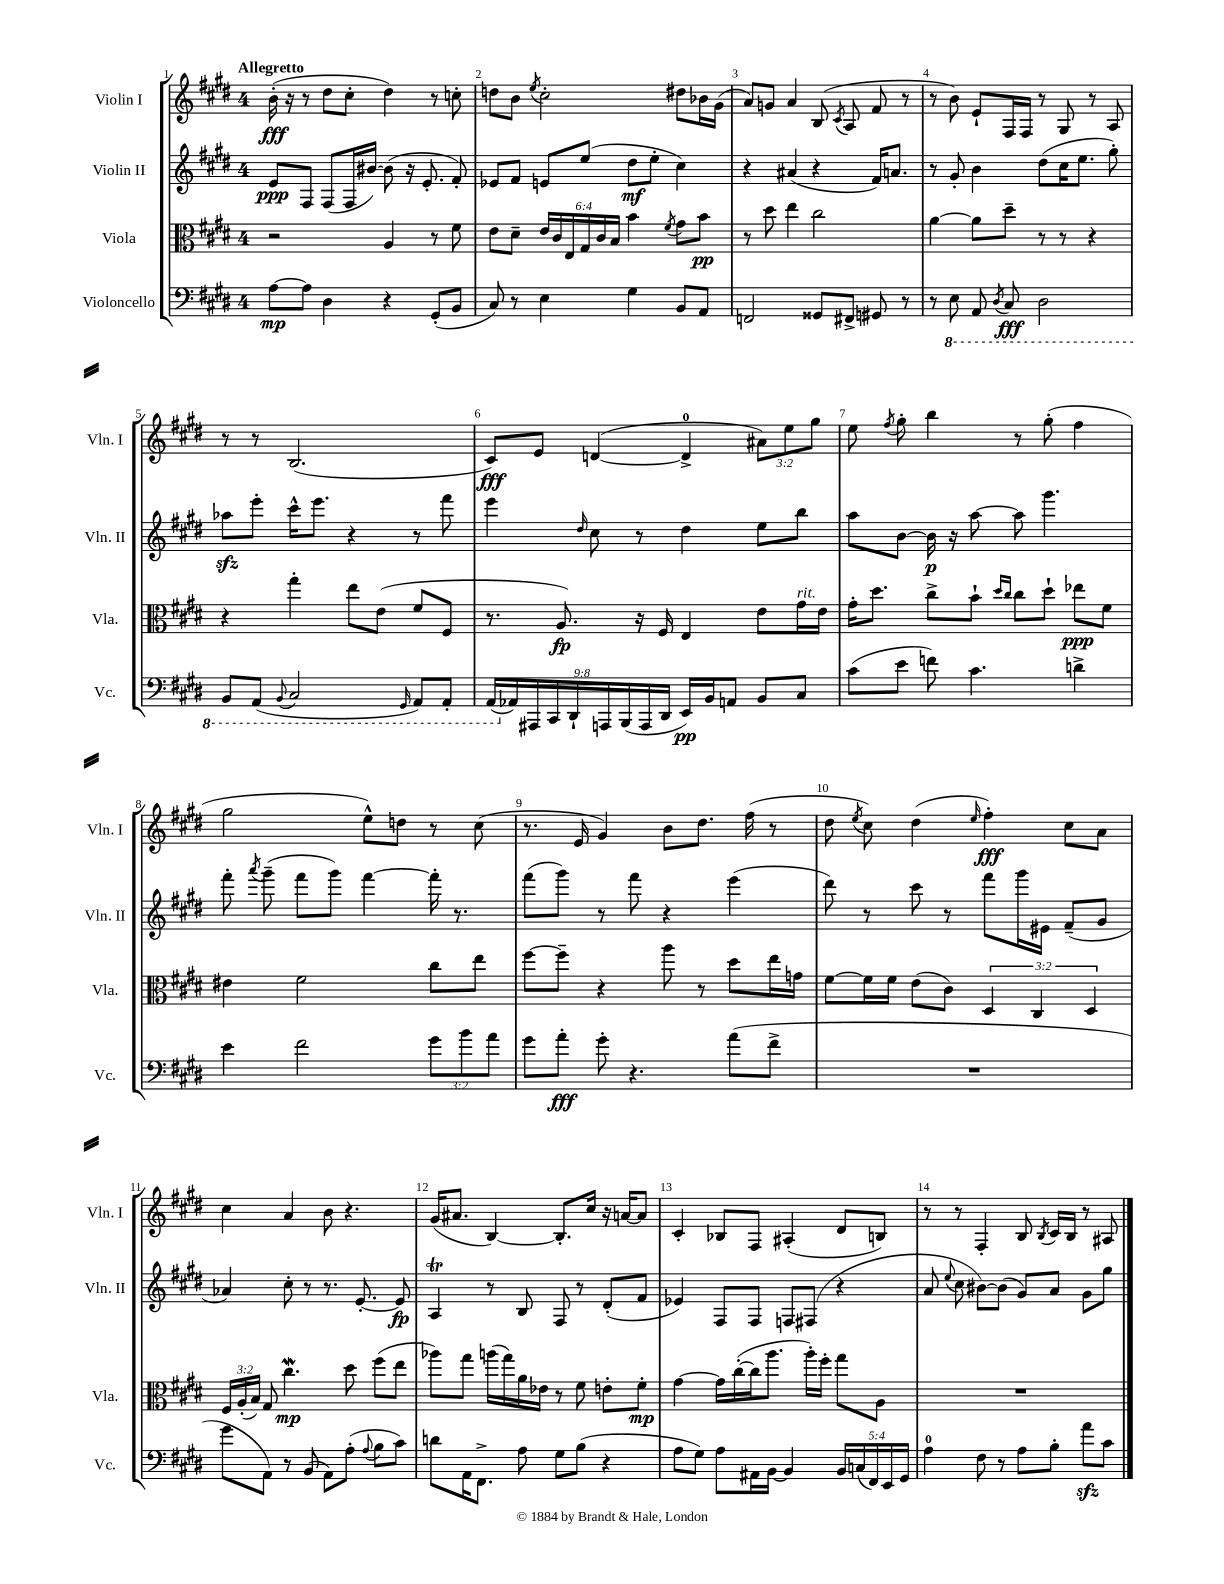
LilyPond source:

<<
\new StaffGroup <<
\new Staff = "s0" \with { instrumentName = "Violin I" shortInstrumentName = "Vln. I" } {
    \clef treble \key e \major \once \override Staff.TimeSignature.style = #'single-digit \time 4/4 \override Staff.TupletNumber.text = #tuplet-number::calc-fraction-text \tempo "Allegretto"
    \autoBeamOff b'16-.\fff( r16 r8 dis''8[ cis''8]-. dis''4) r8 c''8-. |
    d''8[ b'8] \acciaccatura { e''8 } cis''2-. dis''8[ bes'16 gis'16]( |
    a'8[) g'8] a'4 b8( \acciaccatura { cis'8 } a8 fis'8 r8 |
    r8 b'8) e'8[-! fis16 fis16] r8 gis8 r8 a8 |
    r8 r8 b2.( |
    cis'8[\fff) e'8] d'4~( d'4-0-> \tuplet 3/2 { ais'8[) e''8 gis''8] } |
    e''8 \acciaccatura { fis''8 } gis''8-. b''4 r8 gis''8-.( fis''4 |
    gis''2 e''8[-^) d''8] r8 cis''8( |
    r8. e'16 gis'4) b'8[ dis''8.] fis''16( r8 |
    dis''8 \acciaccatura { e''8 } cis''8) dis''4( \grace { e''16 } fis''4-.\fff) cis''8[ a'8] |
    cis''4 a'4 b'8 r4. |
    gis'16[( ais'8.] b4~) b8.[-. cis''16] r16 a'16[~ a'8] |
    cis'4-. bes8[ fis8] ais4-.( dis'8[ b8]) |
    r8 r8 fis4-. b8 \acciaccatura { b8 } cis'16[ b16] r8 ais8 \bar "|." |
}
\new Staff = "s1" \with { instrumentName = "Violin II" shortInstrumentName = "Vln. II" } {
    \clef treble \key e \major \once \override Staff.TimeSignature.style = #'single-digit \time 4/4
    \autoBeamOff e'8[\ppp fis8] fis8[( fis16 bis'16]~) bis'8( r16 e'8.-. fis'8-.) |
    ees'8[ fis'8] e'8[ e''8]( dis''8[\mf e''8]-. cis''4) |
    r4 ais'4( r4 fis'16[) a'8.] |
    r8 gis'8-. b'4 dis''8[( cis''16 e''8.] gis''8-.) |
    aes''8[\sfz e'''8]-. cis'''16[-^ e'''8.] r4 r8 fis'''8 |
    e'''4 \grace { dis''16 } cis''8 r8 dis''4 e''8[ b''8] |
    a''8[ b'8]~ b'16\p r16 a''8~ a''8 gis'''4. |
    fis'''8-. \acciaccatura { a'''8 } gis'''8--( fis'''8[ gis'''8]) fis'''4~ fis'''16-. r8. |
    fis'''8[( gis'''8]) r8 fis'''8 r4 e'''4( |
    dis'''8) r8 cis'''8 r8 fis'''8[ gis'''16 eis'16] fis'8[--( gis'8] |
    aes'4) cis''8-. r8 r8. e'8.~-. e'8\fp |
    a4\trill r8 b8 fis8 r8 dis'8[-.( fis'8] |
    ees'4) fis8[ fis8] f8[ fis8]( r4 |
    a'8 \appoggiatura { e''8 } cis''8 bis'8[~) bis'8]( gis'8[) a'8] gis'8[ gis''8] \bar "|." |
}
\new Staff = "s2" \with { instrumentName = "Viola" shortInstrumentName = "Vla." } {
    \clef alto \key e \major \once \override Staff.TimeSignature.style = #'single-digit \time 4/4 \override Staff.TupletNumber.text = #tuplet-number::calc-fraction-text
    \autoBeamOff r2 a4 r8 fis'8 |
    e'8[ dis'8]-- \tuplet 6/4 { e'16[ cis'16 e16 gis16 cis'16 b16] } b'4 \acciaccatura { fis'8 } gis'8[ b'8]\pp |
    r8 dis''8 e''4 cis''2 |
    a'4~ a'8[ dis''8]-- r8 r8 r4 |
    r4 gis''4-. e''8[ e'8]( fis'8[ fis8] |
    r8. a8.\fp) r16 fis16 e4 e'8[ gis'16^\markup { \italic "rit." } e'16] |
    gis'16[-. dis''8.] cis''8[-> b'8]-! \grace { dis''16[ cis''16] } cis''8[ dis''8]-! ees''8[\ppp fis'8] |
    eis'4 fis'2 cis''8[ e''8] |
    fis''8[~ fis''8]-- r4 a''8 r8 dis''8[ e''16 g'16] |
    fis'8[~ fis'16 fis'16] e'8[( cis'8]) \tuplet 3/2 { dis4 cis4 dis4 } |
    \tuplet 3/2 { fis16[ a16-.( b16]) } gis8 cis''4.\mordent\mp dis''8 fis''8[( e''8] |
    aes''8[) gis''8] a''16[( gis''16) a'16 ees'16] r8 fis'8 e'8[-. fis'8]-.\mp |
    gis'4~ gis'16[ cis''16~-.( cis''16 a''8.] a''16[-.) fis''16]-. gis''8[ a8] |
    R1 \bar "|." |
}
\new Staff = "s3" \with { instrumentName = "Violoncello" shortInstrumentName = "Vc." } {
    \clef bass \key e \major \once \override Staff.TimeSignature.style = #'single-digit \time 4/4 \override Staff.TupletNumber.text = #tuplet-number::calc-fraction-text
    \autoBeamOff a8[~\mp a8] dis4 r4 gis,8[-.( b,8] |
    cis8) r8 e4 gis4 b,8[ a,8] |
    f,2 gisis,8[ fis,8]-> gis,8 r8 |
    r8 \ottava #-1 e,8 a,,8 \acciaccatura { dis,8 } cis,8\fff dis,2 |
    b,,8[ a,,8]( \appoggiatura { b,,8 } cis,2 \grace { gis,,16 } a,,8[) a,,8]-. |
    \tuplet 9/8 { a,,16[( \ottava #0 aes,16) ais,,16 cis,16 dis,16-! a,,16 b,,16( a,,16 dis,16] } e,16[\pp) b,16 a,8] b,8[ cis8] |
    cis'8[( e'8] f'8) cis'4. d'4-> |
    e'4 fis'2 \tuplet 3/2 { gis'8[ b'8 a'8] } |
    gis'8[ a'8]-.\fff gis'8-. r4. a'8[( fis'8]-> |
    R1 |
    gis'8[ a,8]) r8 b,8( a,8[) a8]-.( \appoggiatura { a8 } b8[ cis'8]) |
    d'8[ a,16 fis,8.]-> a8 gis8[ b8]( r4 |
    a8[ gis8]) a8[ ais,16 b,16]~ b,4 \tuplet 5/4 { b,16[ c16( fis,16) e,16 gis,16] } |
    a4-0 fis8 r8 a8[ b8]-. a'8[\sfz cis'8] \bar "|." |
}
>>
>>
\layout { \context { \Score \override BarNumber.break-visibility = ##(#f #t #t) barNumberVisibility = #all-bar-numbers-visible } }
